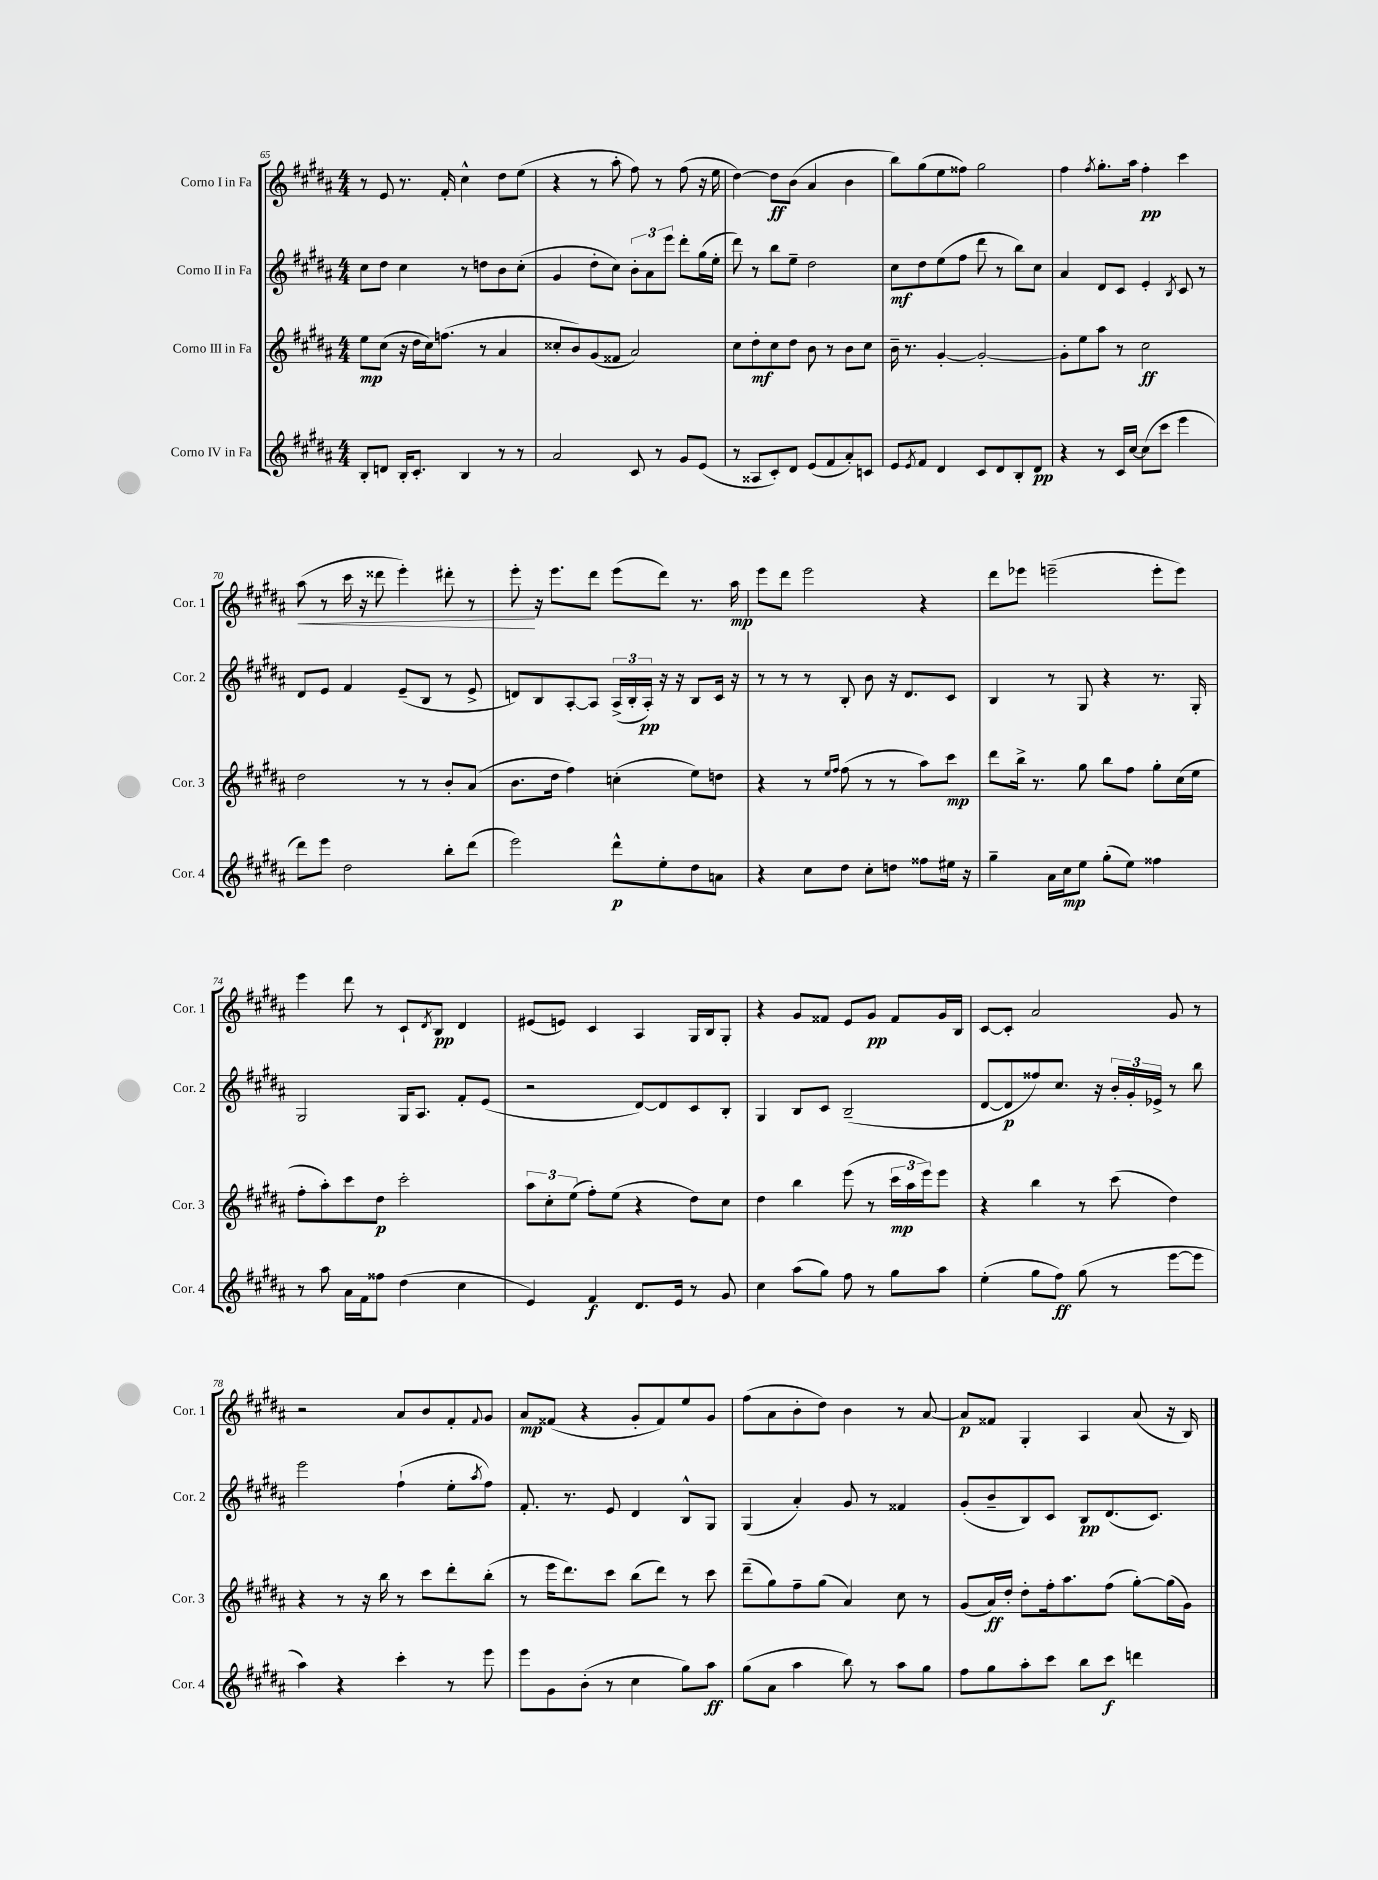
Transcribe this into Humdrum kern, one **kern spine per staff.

**kern	**dynam	**kern	**dynam	**kern	**dynam	**kern	**dynam
*part4	*part4	*part3	*part3	*part2	*part2	*part1	*part1
*staff4	*staff4	*staff3	*staff3	*staff2	*staff2	*staff1	*staff1
*I"Corno IV in Fa	*	*I"Corno III in Fa	*	*I"Corno II in Fa	*	*I"Corno I in Fa	*
*I'Cor. 4	*	*I'Cor. 3	*	*I'Cor. 2	*	*I'Cor. 1	*
*clefG2	*	*clefG2	*	*clefG2	*	*clefG2	*
*k[f#c#g#d#a#]	*	*k[f#c#g#d#a#]	*	*k[f#c#g#d#a#]	*	*k[f#c#g#d#a#]	*
*M4/4	*	*M4/4	*	*M4/4	*	*M4/4	*
=65	=65	=65	=65	=65	=65	=65	=65
8B'/L	.	8ee\L	mp	8cc#\L	.	8r	.
8dn/J	.	(8cc#\J	.	8dd#\J	.	8e/	.
16B'/KL	.	16r	.	4cc#\	.	8.r	.
8.c#'/J	.	16dd#\LL	.	.	.	.	.
.	.	16cc#\J)	.	.	.	.	.
.	.	(8.ffn\J	.	.	.	16f#'/	.
4B/	.	.	.	8r	.	4cc#^^\	.
.	.	8r	.	8ddn\L	.	.	.
8r	.	4a#/	.	8b\	.	8dd#\L	.
8r	.	.	.	(8cc#'\J	.	(8ee\J	.
=66	=66	=66	=66	=66	=66	=66	=66
2a#/	.	8cc##X'/L	.	4g#/	.	4r	.
.	.	8b/)	.	.	.	.	.
.	.	(8g#/	.	8dd#'\L	.	8r	.
.	.	8f##X/J	.	8cc#\J)	.	8aa#'\	.
8c#/	.	2a#/)	.	12b'\L	.	8ff#\)	.
.	.	.	.	12a#\	.	.	.
8r	.	.	.	.	.	8r	.
.	.	.	.	12eee\J	.	.	.
8g#/L	.	.	.	8ddd#'\L	.	(8ff#\	.
(8e/J	.	.	.	(16gg#\L	.	16r	.
.	.	.	.	16ee'\JJ	.	16ee\	.
=67	=67	=67	=67	=67	=67	=67	=67
8r	.	8cc#\L	.	8ddd#\)	.	[4dd#\)	.
8A##X/L	.	8dd#'\	mf	8r	.	.	.
8c#'/)	.	8cc#\	.	8bb\L	.	8dd#\L]	ff
8d#/J	.	8dd#\J	.	8ee~\J	.	(8b\J	.
(8e/L	.	8b\	.	2dd#\	.	4a#/	.
8f#/	.	8r	.	.	.	.	.
8a#'/)	.	8b\L	.	.	.	4b\	.
8cn/J	.	8cc#\J	.	.	.	.	.
=68	=68	=68	=68	=68	=68	=68	=68
8e/L	.	16b~\	.	8cc#\L	mf	8bb\L)	.
.	.	8.r	.	.	.	.	.
8qe/	.	.	.	.	.	.	.
8f#/J	.	.	.	8dd#\	.	(8gg#\	.
4d#/	.	[4g#'/	.	(8ee\	.	8ee\	.
.	.	.	.	8ff#\J	.	8ff##X\J)	.
8c#/L	.	2g#'/_	.	8ddd#\	.	2gg#\	.
8d#/	.	.	.	8r	.	.	.
8B'/	.	.	.	8bb\L)	.	.	.
8d#/J	pp	.	.	8cc#\J	.	.	.
=69	=69	=69	=69	=69	=69	=69	=69
4r	.	8g#'\L]	.	4a#/	.	4ff#\	.
.	.	8ee\	.	.	.	.	.
.	.	.	.	.	.	8qff#/	.
8r	.	8aa#\J	.	8d#/L	.	8.gg#'\L	.
16c#/LL	.	8r	.	8c#/J	.	.	.
[16cc#/JJ	.	.	.	.	.	16aa#\Jk	.
(8cc#\L]	.	2cc#\	ff	4e'/	.	4ff#'\	pp
8ccc#\J	.	.	.	.	.	.	.
.	.	.	.	8qB/	.	.	.
4eee\	.	.	.	8c#/	.	4ccc#\	.
.	.	.	.	8r	.	.	.
!!LO:LB:g=z
=70	=70	=70	=70	=70	=70	=70	=70
!	!	!	!	!	!	!	!LO:HP:b
8ddd#\L)	.	2dd#\	.	8d#/L	.	(8aa#\	<
8eee\J	.	.	.	8e/J	.	8r	.
2dd#\	.	.	.	4f#/	.	16ccc#\	.
.	.	.	.	.	.	16r	.
.	.	.	.	.	.	8ddd##X\	.
.	.	8r	.	(8e~/L	.	4eee'\)	.
.	.	8r	.	8B/J	.	.	.
8bb'\L	.	8b'/L	.	8r	.	8ddd#X'\	.
(8ddd#\J	.	(8a#/J	.	8e^/	.	8r	.
=71	=71	=71	=71	=71	=71	=71	=71
2eee\)	.	8.b\L	.	8dn/L)	.	8eee'\	.
.	.	.	.	8B/	.	16r	[
.	.	16dd#\Jk	.	.	.	8.eee\L	.
.	.	4ff#\)	.	[8A#'/	.	.	.
.	.	.	.	8A#/J]	.	8ddd#\J	.
8ddd#^^\L	p	(4ccn'\	.	(24A#^/LL	.	(8eee\L	.
.	.	.	.	24B'/	.	.	.
.	.	.	.	24A#'/JJ)	pp	.	.
8ee'\	.	.	.	16r	.	8ddd#\J)	.
.	.	.	.	16r	.	.	.
8dd#\	.	8ee\L)	.	8B/L	.	8.r	.
8an\J	.	8ddn\J	.	16c#/Jk	.	.	.
.	.	.	.	16r	.	16aa#\	mp
=72	=72	=72	=72	=72	=72	=72	=72
4r	.	4r	.	8r	.	8eee\L	.
.	.	.	.	8r	.	8ddd#\J	.
8cc#\L	.	8r	.	8r	.	2eee\	.
.	.	16qqee/LL	.	.	.	.	.
.	.	16qqff#/JJ	.	.	.	.	.
8dd#\J	.	(8ff#\	.	8B'/	.	.	.
8cc#'\L	.	8r	.	8b\	.	.	.
8ddn\J	.	8r	.	16r	.	.	.
.	.	.	.	8.d#/L	.	.	.
8ff##X\L	.	8aa#\L)	.	.	.	4r	.
16ee#X\Jk	.	8ccc#\J	mp	8c#/J	.	.	.
16r	.	.	.	.	.	.	.
=73	=73	=73	=73	=73	=73	=73	=73
4gg#~\	.	8ddd#\L	.	4B/	.	8ddd#\L	.
.	.	16bb^\Jk	.	.	.	8eee-X\J	.
.	.	8.r	.	.	.	.	.
16a#\LL	.	.	.	8r	.	(2eeen~\	.
16cc#\J	mp	.	.	.	.	.	.
8ee\J	.	8gg#\	.	8G#/	.	.	.
(8gg#'\L	.	8bb\L	.	4r	.	.	.
8ee\J)	.	8ff#\J	.	.	.	.	.
4ff##X\	.	8gg#'\L	.	8.r	.	8eee'\L	.
.	.	(16cc#\L	.	.	.	8eee\J)	.
.	.	16ee\JJ	.	16G#'/	.	.	.
!!LO:LB:g=z
=74	=74	=74	=74	=74	=74	=74	=74
8r	.	8ff#'\L	.	2G#/	.	4eee\	.
8aa#\	.	8aa#'\)	.	.	.	.	.
16a#\LL	.	8ccc#\	.	.	.	8ddd#\	.
16f#\J	.	.	.	.	.	.	.
8ff##X\J	.	8dd#\J	p	.	.	8r	.
(4dd#\	.	2ccc#'\	.	16G#/KL	.	8c#`/L	.
.	.	.	.	8.A#/J	.	.	.
.	.	.	.	.	.	8qd#/	.
.	.	.	.	.	.	8B/J	pp
4cc#\	.	.	.	8f#'/L	.	4d#/	.
.	.	.	.	(8e/J	.	.	.
=75	=75	=75	=75	=75	=75	=75	=75
4e/)	.	12aa#\L	.	2r	.	(8e#X/L	.
.	.	12cc#'\	.	.	.	.	.
.	.	.	.	.	.	8en/J)	.
.	.	(12ee\J	.	.	.	.	.
4f#/	f	8ff#'\L)	.	.	.	4c#/	.
.	.	(8ee\J	.	.	.	.	.
8.d#/L	.	4r	.	[8d#/L)	.	4A#/	.
.	.	.	.	8d#/]	.	.	.
16e/Jk	.	.	.	.	.	.	.
8r	.	8dd#\L)	.	8c#/	.	16G#/LL	.
.	.	.	.	.	.	16B/J	.
8g#/	.	8cc#\J	.	8B'/J	.	8G#'/J	.
=76	=76	=76	=76	=76	=76	=76	=76
4cc#\	.	4dd#\	.	4G#/	.	4r	.
(8aa#\L	.	4bb\	.	8B/L	.	8g#/L	.
8gg#\J)	.	.	.	8c#/J	.	8f##X/J	.
8ff#\	.	(8eee\	.	(2B~/	.	8e/L	.
8r	.	8r	.	.	.	8g#/J	pp
8gg#\L	.	24ccc#\LL	mp	.	.	8f##/L	.
.	.	24aa#\	.	.	.	.	.
.	.	24eee\J)	.	.	.	.	.
8aa#\J	.	8eee\J	.	.	.	16g#/L	.
.	.	.	.	.	.	16B/JJ	.
=77	=77	=77	=77	=77	=77	=77	=77
(4ee'\	.	4r	.	[8d#/L	.	[8c#/L	.
.	.	.	.	8d#/]	p	8c#'/J]	.
8gg#\L	.	4bb\	.	8ff##X/)	.	2a#/	.
8ff#\J)	ff	.	.	8.cc#/J	.	.	.
(8gg#\	.	8r	.	.	.	.	.
.	.	.	.	16r	.	.	.
8r	.	(8ccc#\	.	24b'/LL	.	.	.
.	.	.	.	24g#'/	.	.	.
.	.	.	.	24e-X^/JJ	.	.	.
[8eee\L	.	4dd#\)	.	8r	.	8g#/	.
8eee\J]	.	.	.	8bb\	.	8r	.
!!LO:LB:g=z
=78	=78	=78	=78	=78	=78	=78	=78
4aa#\)	.	4r	.	2eee\	.	2r	.
4r	.	8r	.	.	.	.	.
.	.	16r	.	.	.	.	.
.	.	16bb\	.	.	.	.	.
4ccc#'\	.	8r	.	(4ff#`\	.	8a#/L	.
.	.	8ccc#\L	.	.	.	8b/	.
8r	.	8ddd#'\	.	8ee'\L	.	8f#'/	.
.	.	.	.	8qaa#/	.	8qqf#/	.
8eee\	.	(8bb'\J	.	8ff#\J)	.	8g#/J	.
=79	=79	=79	=79	=79	=79	=79	=79
8eee\L	.	8r	.	8.f#'/	.	8a#/L	mp
8g#\	.	16eee\KL	.	.	.	(8f##X/J	.
.	.	8.ddd#\)	.	8.r	.	.	.
(8b'\J	.	.	.	.	.	4r	.
8r	.	8ccc#\J	.	8e/	.	.	.
4cc#\	.	(8bb\L	.	4d#/	.	8g#'/L	.
.	.	8ddd#\J)	.	.	.	8f##/)	.
8gg#\L)	.	8r	.	8B^^/L	.	8ee/	.
8aa#\J	ff	8ccc#\	.	8G#/J	.	8g#/J	.
=80	=80	=80	=80	=80	=80	=80	=80
(8gg#\L	.	(8ddd#~\L	.	(4G#/	.	(8ff#\L	.
8a#\J	.	8gg#\)	.	.	.	8a#\	.
4aa#\	.	8ff#~\	.	4a#'/)	.	8b'\	.
.	.	(8gg#\J	.	.	.	8dd#\J)	.
8bb\)	.	4a#/)	.	8g#/	.	4b\	.
8r	.	.	.	8r	.	.	.
8aa#\L	.	8cc#\	.	4f##X/	.	8r	.
8gg#\J	.	8r	.	.	.	[8a#/	.
=81	=81	=81	=81	=81	=81	=81	=81
8ff#\L	.	(8g#/L	.	(8g#'/L	.	8a#/L]	p
8gg#\	.	16a#/L)	ff	8b~/	.	8f##X/J	.
.	.	16dd#'/JJ	.	.	.	.	.
8aa#'\	.	8dd#'\L	.	8B/)	.	4G#'/	.
8ccc#\J	.	16ff#'\k	.	8c#/J	.	.	.
.	.	8.aa#\	.	.	.	.	.
8bb\L	.	.	.	8B/L	pp	4A#/	.
8ccc#\J	f	(8ff#\J	.	(8.d#/	.	.	.
4dddn\	.	[8gg#'\L)	.	.	.	(8a#/	.
.	.	.	.	8.c#/J)	.	.	.
.	.	(16gg#\L]	.	.	.	16r	.
.	.	16g#\JJ)	.	.	.	16B/)	.
==	==	==	==	==	==	==	==
*-	*-	*-	*-	*-	*-	*-	*-
